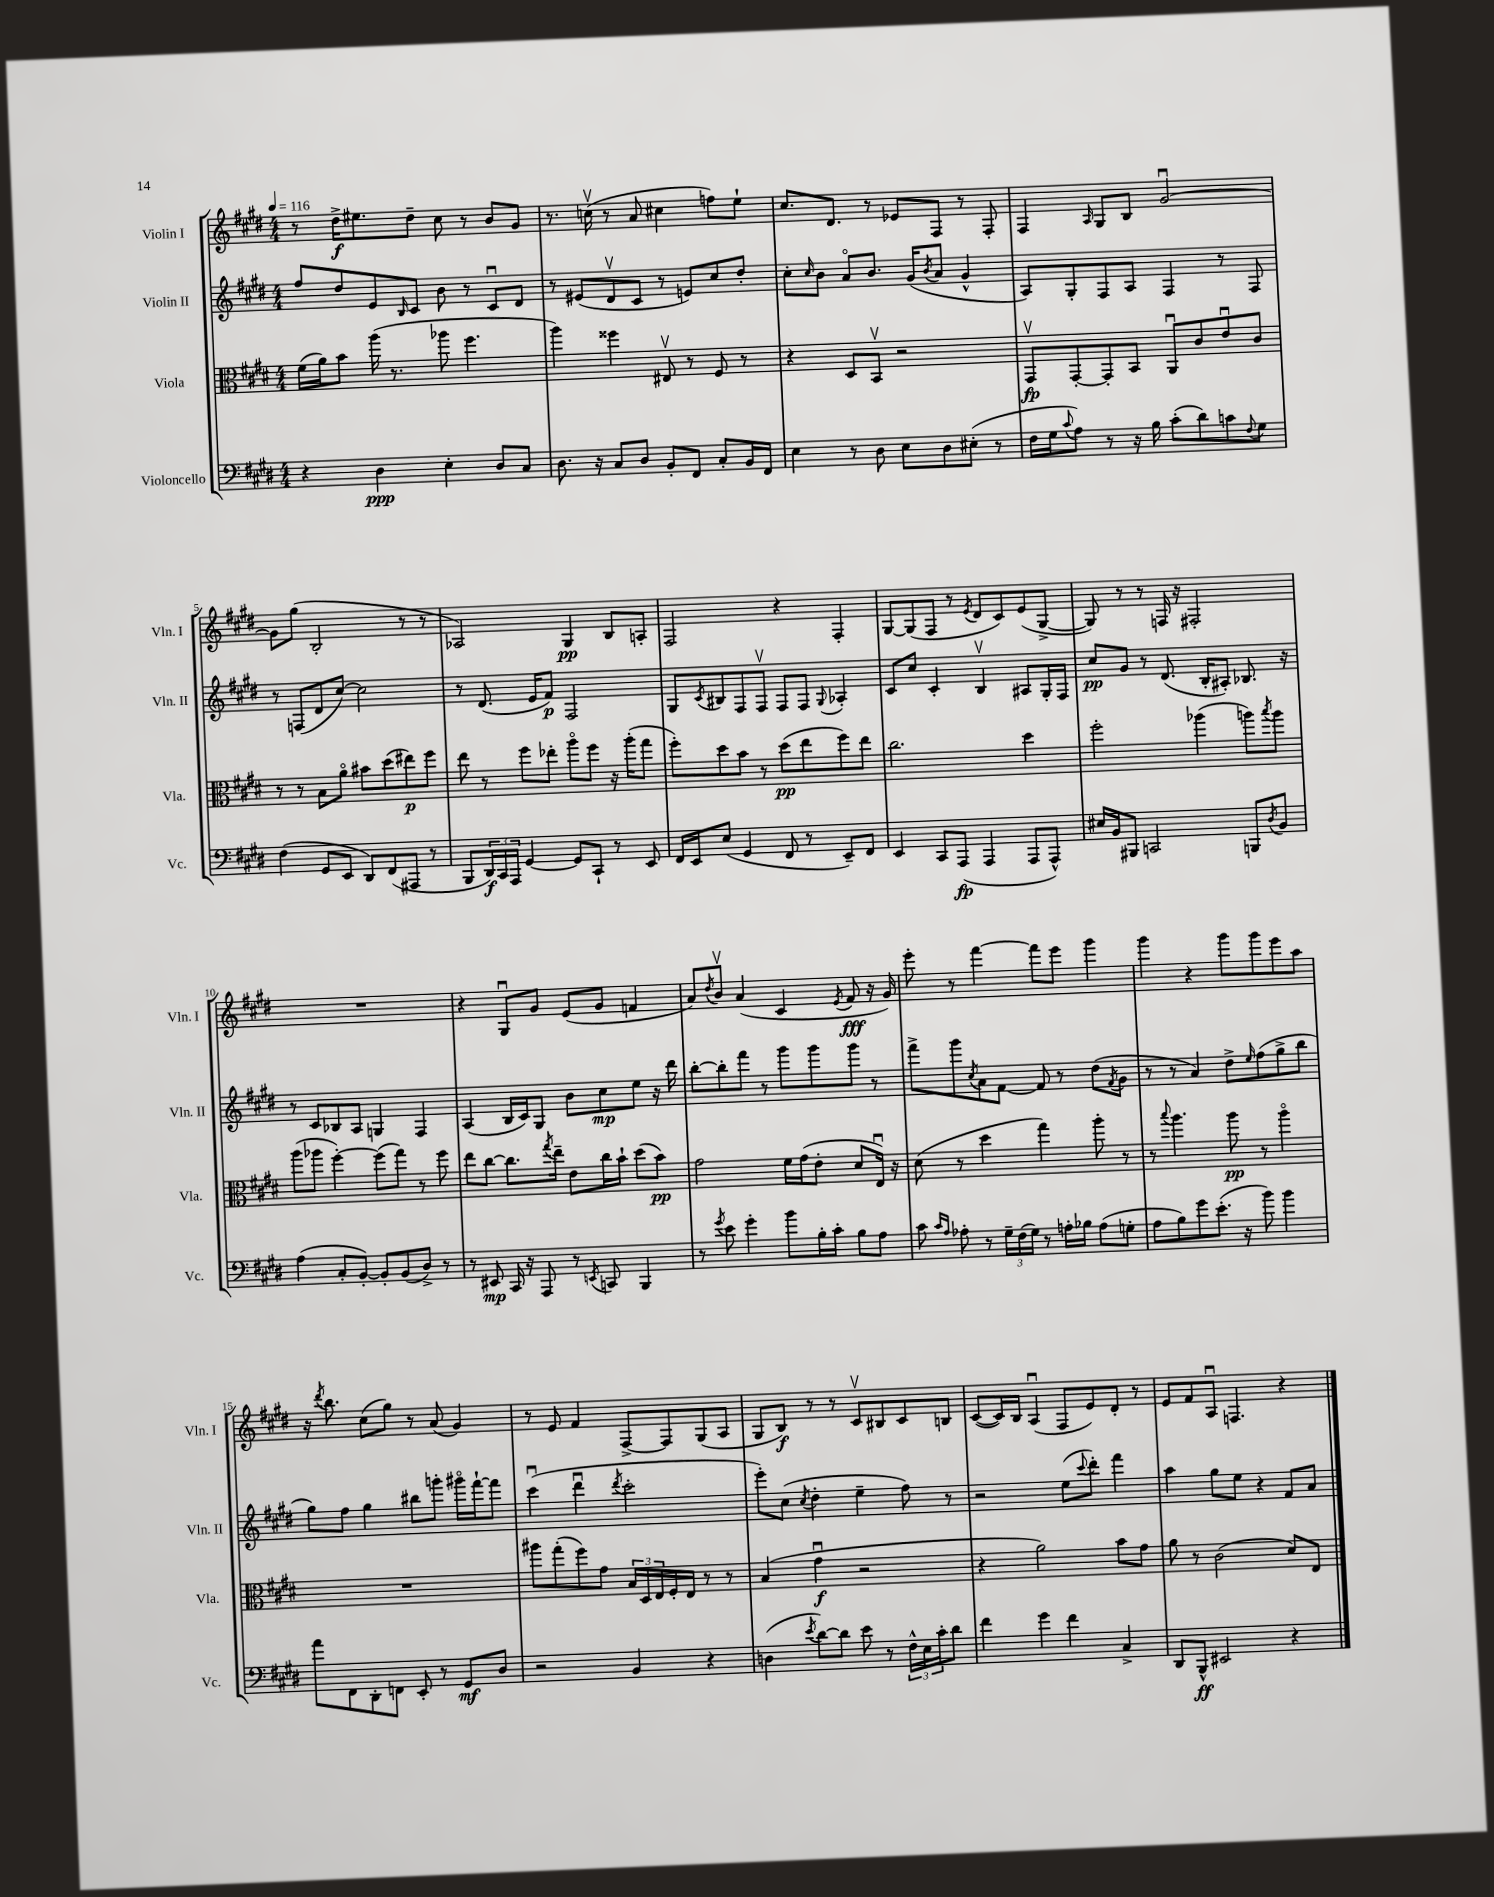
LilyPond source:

<<
\new StaffGroup <<
\new Staff = "s0" \with { instrumentName = "Violin I" shortInstrumentName = "Vln. I" } {
    \clef treble \key e \major \numericTimeSignature \time 4/4 \tempo 4 = 116
    r8 dis''16->\f eis''8. dis''8-- cis''8 r8 b'8 gis'8 |
    r8. c''16\upbow( r8 a'8 cis''4 f''8) e''8-! |
    cis''8. dis'8. r8 ees'8 fis8 r8 fis8-. |
    fis4 \grace { a16 } gis8 b8 gis'2~\downbow |
    gis'8 gis''8( b2-. r8 r8 |
    aes2) gis4\pp b8 a8-. |
    fis2 r4 fis4-. |
    gis8~ gis8( fis8 r8 \acciaccatura { e'8 } dis'8 cis'8) e'8( gis8~-> |
    gis8) r8 r8 f16 r16 fis2-. |
    R1 |
    r4 gis8\downbow gis'8 e'8( gis'8 f'4 |
    a'8) \acciaccatura { dis''8 } b'8\upbow a'4( cis'4 \acciaccatura { e'8 } fis'8\fff r16 gis'16) |
    e'''8-. r8 fis'''4~ fis'''8 e'''8 gis'''4 |
    gis'''4 r4 gis'''8 gis'''8 e'''8 a''8 |
    r16 \acciaccatura { dis'''8 } b''8. cis''8( gis''8) r8 a'8( gis'4) |
    r8 e'8 fis'4 fis8~-> fis8 gis8( a8 |
    gis8 b8\f) r8 r8 cis'8\upbow bis8 cis'8 b8 |
    cis'8~( cis'16) b16 a4\downbow( fis8 e'8) dis'8-. r8 |
    e'8 fis'8 a8\downbow f4. r4 \bar "|." |
}
\new Staff = "s1" \with { instrumentName = "Violin II" shortInstrumentName = "Vln. II" } {
    \clef treble \key e \major \numericTimeSignature \time 4/4
    fis''8 dis''8 e'8 \grace { b16 } cis'8 b'8 r8 cis'8\downbow dis'8 |
    r8 eis'8( dis'8\upbow cis'8 r8 e'8) cis''8 dis''8-. |
    cis''8-. \grace { cis''16 } b'8 a'8\flageolet b'8. gis'16( \acciaccatura { b'8 } a'8 gis'4-^ |
    a8) gis8-. fis8 a8 fis4 r8 fis8 |
    r8 f8( dis'8 cis''8~) cis''2 |
    r8 dis'8.( e'16 fis'8\p) fis2 |
    gis8 \acciaccatura { cis'8 } bis8 fis8 fis8\upbow fis8 fis8 \appoggiatura { gis8 } aes4-. |
    cis'8 cis''8 cis'4-. b4\upbow ais8 gis16-. fis16 |
    cis''8\pp gis'8 r8 dis'8.( b16-. ais8-.) bes8. r16 |
    r8 cis'8 bes8 a8 g4 fis4 |
    a4( b16 cis'16) gis8 b'8 cis''8\mp e''8 r16 dis'''16 |
    b''8~-. b''8-. fis'''8 r8 gis'''8 gis'''8 gis'''8 r8 |
    fis'''8-> gis'''8 \acciaccatura { cis''8 } a'8 fis'8~ fis'8 r8 dis''8( \acciaccatura { fis'8 } gis'8 |
    r8 r8 a'4) dis''8-> \grace { e''16 } fis''8( gis''8-> b''8 |
    gis''8) fis''8 gis''4 bis''8 g'''8-. gis'''16\flageolet fis'''16~-! fis'''8 |
    cis'''4\downbow( dis'''4\downbow \acciaccatura { dis'''8 } cis'''2-. |
    e'''8-.) cis''8( \acciaccatura { cis''8 } dis''4-. e''4-- fis''8) r8 |
    r2 e''8( \appoggiatura { cis'''8 } dis'''8-.) fis'''4 |
    a''4 gis''8 e''8 r4 fis'8 a'8 \bar "|." |
}
\new Staff = "s2" \with { instrumentName = "Viola" shortInstrumentName = "Vla." } {
    \clef alto \key e \major \numericTimeSignature \time 4/4
    fis'16( a'16) b'8 a''16( r8. aes''8 fis''4. |
    a''4) fisis''4 eis8\upbow r8 fis8 r8 |
    r4 dis8 b,8\upbow r2 |
    gis,8\upbow\fp gis,8~-. gis,8-. b,8 a,8\downbow cis'8 e'8\downbow cis'8 |
    r8 r8 b8 a'8\flageolet bis'8 dis''8( eis''8\p) fis''8 |
    e''8 r8 fis''8 ees''8-. a''8\flageolet fis''8 r16 a''16-.( gis''8 |
    fis''8-.) dis''8 b'8 r8 dis''8\pp( e''8 fis''8) e''8 |
    cis''2. dis''4 |
    fis''2-. aes''4( a''8) \acciaccatura { b''8 } a''8 |
    a''8( aes''8 fis''4~-.) fis''8( gis''8) r8 fis''8 |
    e''8 cis''8~ cis''8. \acciaccatura { gis''8 } e''16-- e'8 cis''16 b'16-! dis''8( b'8\pp) |
    gis'2 fis'16 gis'16( e'8-. dis'8 e16\downbow) r16 |
    dis'8( r8 dis''4 gis''4) a''8-. r8 |
    r8 \appoggiatura { b''8 } a''4. a''8\pp r8 a''4\flageolet |
    R1 |
    ais''8 gis''8-.( fis''8) gis'8 \tuplet 3/2 { b16 dis16 e16 } fis16-. e16 r8 r8 |
    b4( gis'4\downbow\f r2 |
    r4 a'2) b'8 gis'8 |
    a'8 r8 cis'2( dis'8) e8 \bar "|." |
}
\new Staff = "s3" \with { instrumentName = "Violoncello" shortInstrumentName = "Vc." } {
    \clef bass \key e \major \numericTimeSignature \time 4/4
    r4 dis4\ppp e4-. dis8 cis8 |
    dis8. r16 cis8 dis8 b,8-. fis,8 cis8-. b,16 fis,16 |
    e4 r8 dis8 e8 dis8 eis8-.( r8 |
    fis16 gis16 \appoggiatura { cis'8 } a8) r8 r16 b16 cis'8-.( dis'8) c'8 \appoggiatura { fis8 } gis8 |
    fis4( gis,8 e,8 dis,8) fis,8( ais,,8 r8 |
    b,,8 \tuplet 3/2 { dis,16\f) cis,16 a,,16 } gis,4~ gis,8 cis,8-! r8 e,8 |
    fis,16 e,16 e8( gis,4 fis,8 r8 e,8--) fis,8 |
    e,4 cis,8 a,,8\fp( a,,4 a,,8 a,,8-^) |
    eis16 b,16 bis,,8 c,2 b,,8 \acciaccatura { dis8 } b,8 |
    a4( cis8-. b,8~-.) b,8-. b,8( dis8->) r8 |
    r8 eis,8\mp cis,16 r16 a,,8 r8 \acciaccatura { e,8 } c,8 b,,4 |
    r8 \acciaccatura { gis'8 } e'8 gis'4-. b'8 b16-. cis'16-. b8 a8 |
    cis'8 \grace { cis'16 a16 } aes8-. r8 \tuplet 3/2 { gis16-- fis16( gis16) } r8 a16-. bes16 a8( g8-. |
    a8 b8) gis'8 e'8.-.( r16 b'8) b'4 |
    a'8 fis,8 dis,8-. f,8 e,8-. r8 gis,8\mf dis8 |
    r2 b,4 r4 |
    d4( \acciaccatura { e'8 } dis'8~) dis'8 e'8 r8 \tuplet 3/2 { fis16-^ e16 cis'16-. } dis'8 |
    fis'4 gis'4 fis'4 cis4-> |
    dis,8 b,,8-^\ff eis,2 r4 \bar "|." |
}
>>
>>
